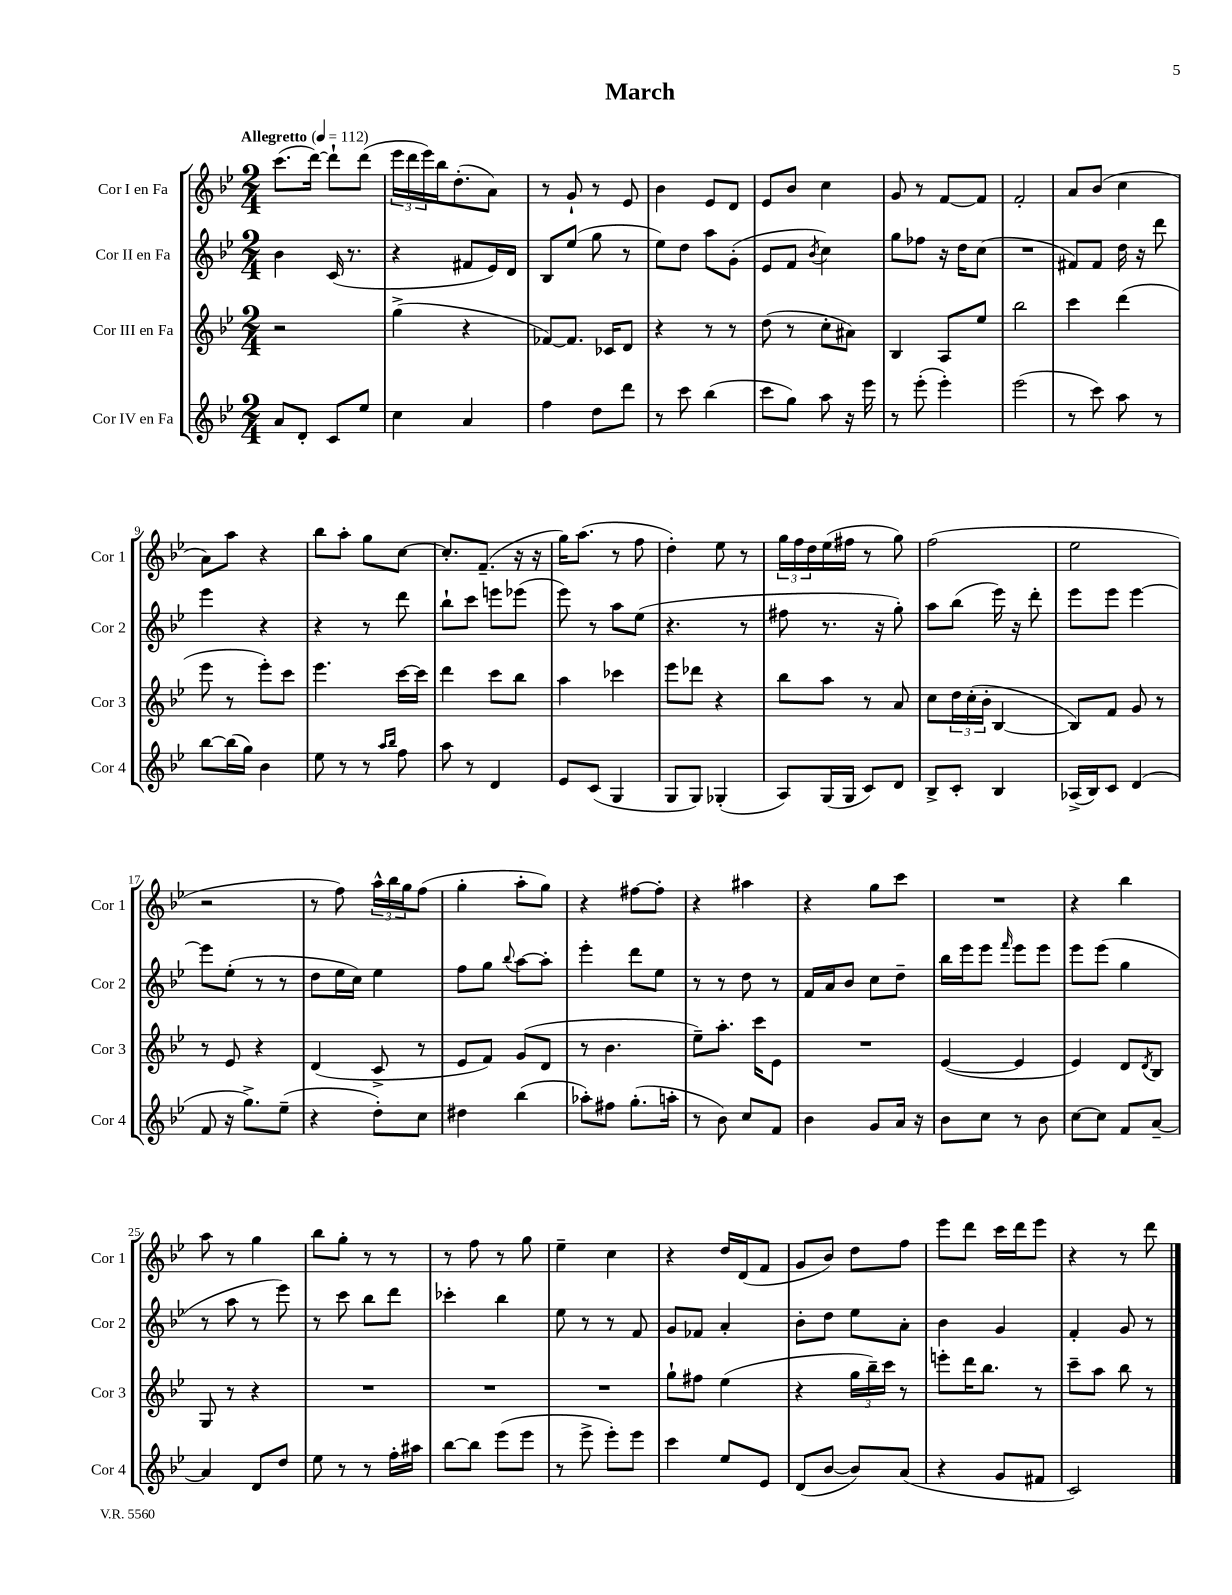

**kern	**kern	**kern	**kern
*staff4	*staff3	*staff2	*staff1
*clefG2	*clefG2	*clefG2	*clefG2
*k[b-e-]	*k[b-e-]	*k[b-e-]	*k[b-e-]
*M2/4	*M2/4	*M2/4	*M2/4
*MM112	*MM112	*MM112	*MM112
8a	2r	4b-	(8.ccc
8d'	.	.	.
.	.	.	[16ddd)
8c	.	(16c	8ddd`]
.	.	8.r	.
8ee-	.	.	(8ddd
=	=	=	=
4cc	(4gg^	4r	24eee-
.	.	.	24ddd
.	.	.	24eee-)
.	.	.	16bb-
.	.	.	(8.dd'
4a	4r	8f#	.
.	.	16e-)	8a)
.	.	16d	.
=	=	=	=
4ff	[8f-)	8B-	8r
.	8.f-]	(8ee-	8g`
8dd	.	8gg	8r
.	16c-	.	.
8ddd	8d	8r	8e-
=	=	=	=
8r	4r	8ee-)	4b-
8ccc	.	8dd	.
(4bb-	8r	8aa	8e-
.	8r	(8g'	8d
=	=	=	=
8ccc	(8dd	8e-	8e-
8gg)	8r	8f	8b-
.	.	8qb-	.
8aa	8cc'	4cc)	4cc
16r	8a#)	.	.
16eee-	.	.	.
=	=	=	=
8r	4B-	8gg	8g
(8eee-'	.	8ff-	8r
4eee-')	8A	16r	[8f
.	.	16dd	.
.	8ee-	(8cc	8f]
=	=	=	=
(2eee-	2bb-	2r	2f'
=	=	=	=
8r	4ccc	8f#)	8a
8ccc)	.	8f#	(8b-
8aa	(4ddd	16dd	4cc
.	.	16r	.
8r	.	8ddd	.
=	=	=	=
[8bb-	8eee-	4eee-	8a)
(16bb-]	8r	.	8aa
16gg)	.	.	.
4b-	8eee-')	4r	4r
.	8ccc	.	.
=	=	=	=
8ee-	4.eee-	4r	8bb-
8r	.	.	8aa'
8r	.	8r	8gg
16qqaa	.	.	.
16qqbb-	.	.	.
8ff	[16ccc	8ddd	[8cc
.	16ccc]	.	.
=	=	=	=
8aa	4ddd	8bb-`	8.cc']
8r	.	8ccc	.
.	.	.	(8.f~
4d	8ccc	8eee	.
.	8bb-	(8eee-	16r
.	.	.	16r
=	=	=	=
8e-	4aa	8eee-)	16gg)
.	.	.	(8.aa
(8c	.	8r	.
4G	4ccc-	8aa	8r
.	.	(8ee-	8ff
=	=	=	=
8G	8eee-	4.r	4dd')
8G)	8ddd-	.	.
(4G-'	4r	.	8ee-
.	.	8r	8r
=	=	=	=
8A)	8bb-	8ff#	24gg
.	.	.	24ff
.	.	.	24dd
(16G	8aa	8.r	(16ee-
16G	.	.	16ff#
8c)	8r	.	8r
.	.	16r	.
8d	8a	8gg')	8gg)
=	=	=	=
8B-^	8cc	8aa	(2ff
8c'	24dd	(8bb-	.
.	(24cc'	.	.
.	24b-'	.	.
4B-	[4B-	16eee-)	.
.	.	16r	.
.	.	8ddd'	.
=	=	=	=
(16A-^	8B-])	8eee-	2ee-
16B-)	.	.	.
8c	8f	8eee-	.
(4d	8g	[4eee-	.
.	8r	.	.
=	=	=	=
8f	8r	8eee-]	2r
16r	8e-	(8ee-'	.
8.gg^)	.	.	.
.	4r	8r	.
(8ee-~	.	8r	.
=	=	=	=
4r	(4d	8dd	8r
.	.	16ee-	8ff)
.	.	16cc)	.
8dd')	8c^	4ee-	24aa^^
.	.	.	24bb-
.	.	.	24gg
8cc	8r	.	(8ff
=	=	=	=
4dd#	8e-	8ff	4gg'
.	8f)	8gg	.
.	.	8qqbb-	.
(4bb-	(8g	[8aa	8aa'
.	8d	8aa']	8gg)
=	=	=	=
8aa-')	8r	4eee-'	4r
8ff#	4.b-	.	.
(8.gg'	.	8ddd	[8ff#
.	.	8ee-	8ff#']
16aa'	.	.	.
=	=	=	=
8r	8ee-~)	8r	4r
8b-)	8.aa'	8r	.
8cc	.	8dd	4aa#
.	16ccc	.	.
8f	8e-	8r	.
=	=	=	=
4b-	2r	16f	4r
.	.	16a	.
.	.	8b-	.
8g	.	8cc	8gg
16a	.	8dd~	8ccc
16r	.	.	.
=	=	=	=
8b-	([4e-	16bb-	2r
.	.	16eee-	.
8cc	.	8eee-	.
.	.	16qqfff	.
8r	4e-]	8eee-	.
8b-	.	8eee-	.
=	=	=	=
[8cc	4e-)	8eee-	4r
8cc]	.	(8eee-	.
8f	8d	4gg	4bb-
.	8qd	.	.
[8a~	8B-	.	.
=	=	=	=
4a]	8G	8r	8aa
.	8r	8aa	8r
8d	4r	8r	4gg
8dd	.	8eee-)	.
=	=	=	=
8ee-	2r	8r	8bb-
8r	.	8ccc	8gg'
8r	.	8bb-	8r
16ff'	.	8ddd	8r
16aa#	.	.	.
=	=	=	=
[8bb-	2r	4ccc-'	8r
8bb-]	.	.	8ff
(8eee-	.	4bb-	8r
8eee-	.	.	8gg
=	=	=	=
8r	2r	8ee-	4ee-~
8eee-^	.	8r	.
8eee-')	.	8r	4cc
8eee-	.	8f	.
=	=	=	=
4ccc	8gg`	8g	4r
.	8ff#	8f-	.
8ee-	(4ee-	4a'	16dd
.	.	.	(16d
8e-	.	.	8f
=	=	=	=
(8d	4r	8b-'	8g
[8b-	.	8dd	8b-)
8b-])	24gg	8ee-	8dd
.	24bb-~)	.	.
.	24ccc	.	.
(8a	8r	8a'	8ff
=	=	=	=
4r	8eee'	4b-	8eee-
.	16ddd	.	8ddd
.	8.bb-	.	.
8g	.	4g	16ccc
.	.	.	16ddd
8f#	8r	.	8eee-
=	=	=	=
2c)	8ccc~	4f'	4r
.	8aa	.	.
.	8bb-	8g	8r
.	8r	8r	8ddd
==	==	==	==
*-	*-	*-	*-
